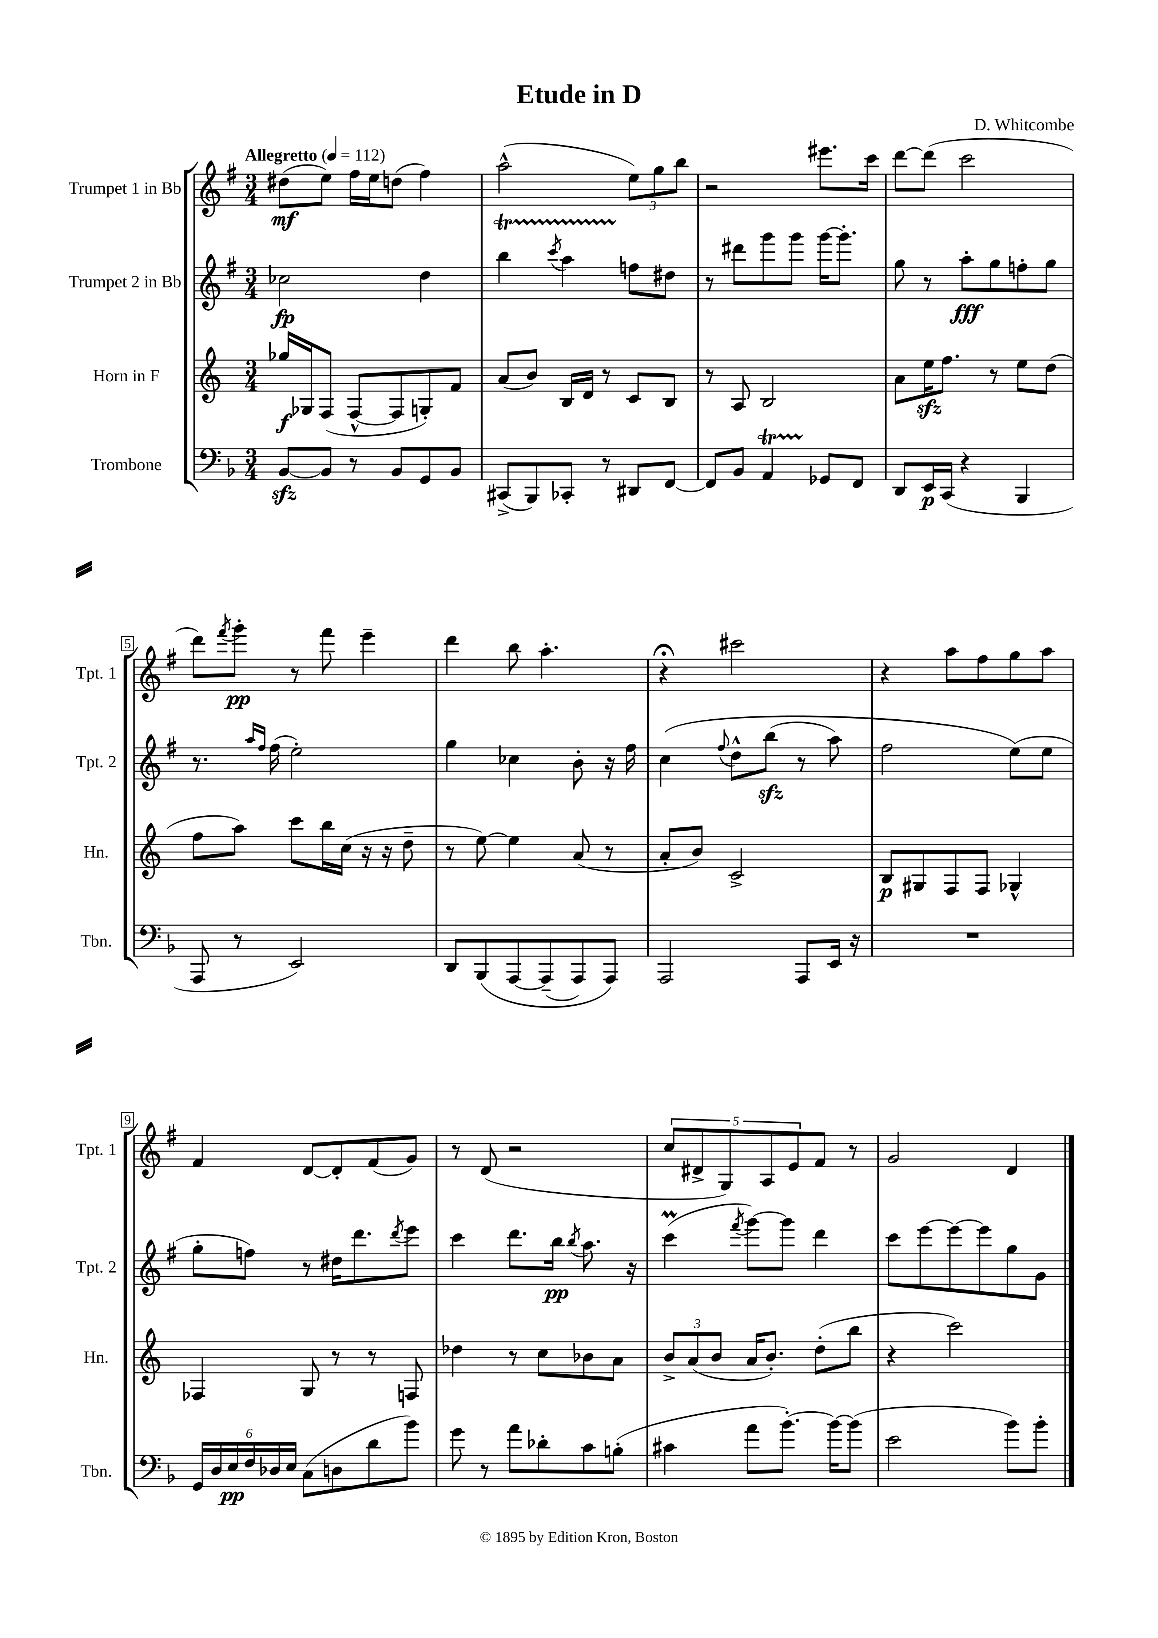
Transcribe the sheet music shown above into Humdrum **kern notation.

**kern	**kern	**kern	**kern
*staff4	*staff3	*staff2	*staff1
*clefF4	*clefG2	*clefG2	*clefG2
*k[b-]	*k[]	*k[f#]	*k[f#]
*M3/4	*M3/4	*M3/4	*M3/4
*MM112	*MM112	*MM112	*MM112
[8BB-	16gg-	2cc-	(8dd#
.	16G-	.	.
8BB-]	(8F	.	8ee)
8r	[8F^^	.	16ff#
.	.	.	16ee
8BB-	8F]	.	(8dd
8GG	8G')	4dd	4ff#)
8BB-	8f	.	.
=	=	=	=
(8CC#^	(8a	4bb	(2aa^^
8BBB-)	8b)	.	.
.	.	8qccc	.
8CC-'	16B	4aa	.
.	16d	.	.
8r	8r	.	.
8DD#	8c	8ff	12ee)
.	.	.	12gg
[8FF	8B	8dd#	.
.	.	.	12bb
=	=	=	=
8FF]	8r	8r	2r
8BB-	8A	8ddd#	.
4AA	2B	8ggg	.
.	.	8ggg	.
8GG-	.	[16ggg	8.eee#
.	.	8.ggg']	.
8FF	.	.	.
.	.	.	16ccc
=	=	=	=
8DD	8a	8gg	[8ddd
16EE	16ee	8r	(8ddd]
(16CC	8.ff	.	.
4r	.	8aa'	2ccc
.	8r	8gg	.
4BBB-	8ee	8ff'	.
.	(8dd	8gg	.
=	=	=	=
8AAA	8ff	8.r	8ddd)
.	.	.	8qfff#
8r	8aa)	.	8ggg'
.	.	16qqaa	.
.	.	16qqff#	.
.	.	(16ff#	.
2EE)	8ccc	2ee')	8r
.	16bb	.	8fff#
.	(16cc	.	.
.	16r	.	4eee~
.	16r	.	.
.	8dd~	.	.
=	=	=	=
8DD	8r	4gg	4ddd
&(8BBB-	[8ee)	.	.
[8AAA	4ee]	4cc-	8bb
(8AAA~]	.	.	4.aa'
8AAA)	(8a	8b'	.
8AAA&)	8r	16r	.
.	.	16ff#	.
=	=	=	=
2AAA	8a'	&(4cc	4r;
.	8b)	.	.
.	.	8qqff#	.
.	2c^	8dd^^	2ccc#
.	.	(8bb	.
8AAA	.	8r	.
16EE	.	8aa)	.
16r	.	.	.
=	=	=	=
2.r	8B	2ff#	4r
.	8G#	.	.
.	8F	.	8aa
.	8F	.	8ff#
.	4G-^^	(8ee&)	8gg
.	.	8ee	8aa
=	=	=	=
24GG	4F-	8gg'	4f#
24D	.	.	.
24E	.	.	.
24F	.	8ff)	.
24D-	.	.	.
24E	.	.	.
(8C	8G	8r	[8d
8D	8r	16dd#	8d']
.	.	8.ddd	.
8d	8r	.	(8f#
.	.	8qddd	.
8b-)	8F	8eee	8g)
=	=	=	=
8g	4dd-	4ccc	8r
8r	.	.	(8d
8a	8r	8.ddd	2r
8d-'	8cc	.	.
.	.	16bb	.
.	.	8qbb	.
8c	8b-	8.aa	.
(8B'	8a	.	.
.	.	16r	.
=	=	=	=
4c#	12b^	(4ccc	10cc
.	(12a	.	.
.	.	.	10d#^
.	12b	.	.
.	.	.	10G)
.	.	8qfff#	.
8a	16a	[8ggg)	.
.	.	.	10A
.	8.b')	.	.
[8.b-')	.	8ggg]	.
.	.	.	10e
.	(8dd'	4ddd	8f#
16b-_	.	.	.
(8b-]	8bb	.	8r
=	=	=	=
2e	4r	8ccc	2g
.	.	[8eee	.
.	2ccc)	8eee_	.
.	.	8eee]	.
8b-)	.	8gg	4d
8b-'	.	8g	.
==	==	==	==
*-	*-	*-	*-
